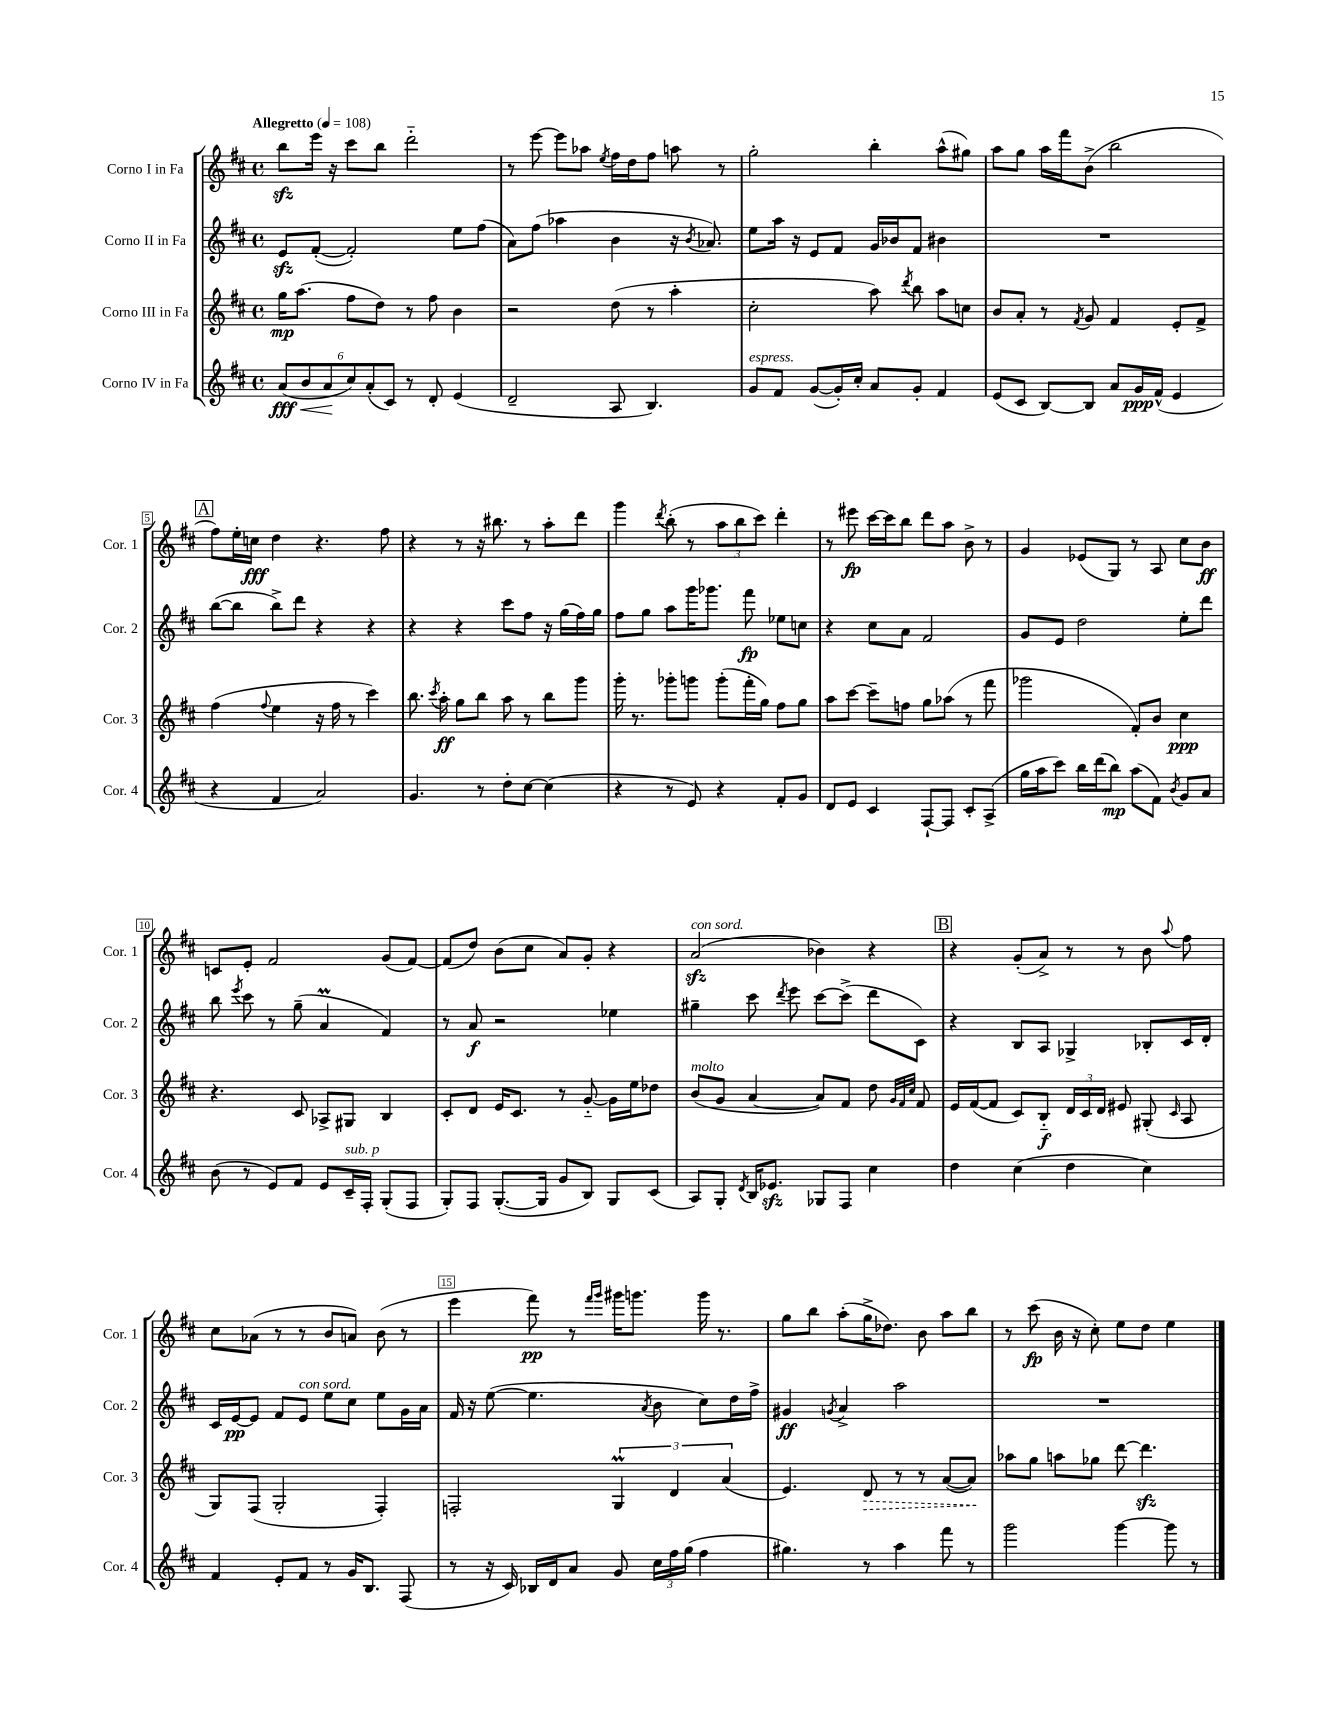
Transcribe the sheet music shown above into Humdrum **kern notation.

**kern	**dynam	**kern	**dynam	**kern	**dynam	**kern	**dynam
*part4	*part4	*part3	*part3	*part2	*part2	*part1	*part1
*staff4	*staff4	*staff3	*staff3	*staff2	*staff2	*staff1	*staff1
*I"Corno IV in Fa	*	*I"Corno III in Fa	*	*I"Corno II in Fa	*	*I"Corno I in Fa	*
*I'Cor. 4	*	*I'Cor. 3	*	*I'Cor. 2	*	*I'Cor. 1	*
*clefG2	*	*clefG2	*	*clefG2	*	*clefG2	*
*k[f#c#]	*	*k[f#c#]	*	*k[f#c#]	*	*k[f#c#]	*
*M4/4	*	*M4/4	*	*M4/4	*	*M4/4	*
*met(c)	*	*met(c)	*	*met(c)	*	*met(c)	*
*MM108	*	*MM108	*	*MM108	*	*MM108	*
=1	=1	=1	=1	=1	=1	=1	=1
!	!	!	!	!	!	!LO:TX:a:B:t=Allegretto	!
!	!LO:HP:b	!	!	!	!	!	!
(12a/L	< fff	16gg\KL	mp	8ezz/L	.	8bbzz\L	.
.	.	(8.aa\J	.	.	.	.	.
12b/	.	.	.	.	.	.	.
.	.	.	.	([8f#'/J	.	16eee\Jk	.
12a/	.	.	.	.	.	.	.
.	.	.	.	.	.	16r	.
12cc#/)	[	8ff#\L	.	2f#'/])	.	8ccc#\L	.
(12a'/	.	.	.	.	.	.	.
.	.	8dd\J)	.	.	.	8bb\J	.
12c#/J)	.	.	.	.	.	.	.
8r	.	8r	.	.	.	2ddd\	.
8d'/	.	8ff#\	.	.	.	.	.
(4e/	.	4b\	.	8ee\L	.	.	.
.	.	.	.	(8ff#\J	.	.	.
=2	=2	=2	=2	=2	=2	=2	=2
2d~/	.	2r	.	8a\L)	.	8r	.
.	.	.	.	(8ff#\J	.	[8eee\	.
.	.	.	.	4aa-X\	.	8eee\L]	.
.	.	.	.	.	.	8aa-X\J	.
.	.	.	.	.	.	8qee/	.
8A/	.	(8dd\	.	4b\	.	16ff#\LL	.
.	.	.	.	.	.	16dd\J	.
4.B/)	.	8r	.	.	.	8ff#\J	.
.	.	4aa'\	.	16r	.	8aan\	.
.	.	.	.	8qb/	.	.	.
.	.	.	.	8.a-X/)	.	.	.
.	.	.	.	.	.	8r	.
=3	=3	=3	=3	=3	=3	=3	=3
!LO:TX:a:i:t=espress.	!	!	!	!	!	!	!
8g/L	.	2cc#'\	.	8ee\L	.	2gg'\	.
8f#/J	.	.	.	16aa\Jk	.	.	.
.	.	.	.	16r	.	.	.
([8g/L	.	.	.	8e/L	.	.	.
16g'/L])	.	.	.	8f#/J	.	.	.
16cc#'/JJ	.	.	.	.	.	.	.
8a/L	.	8aa\)	.	16g/LL	.	4bb'\	.
.	.	.	.	16b-X/J	.	.	.
.	.	8qddd/	.	.	.	.	.
8g'/J	.	8bb\	.	8f#/J	.	.	.
4f#/	.	8aa\L	.	4b#X\	.	(8aa^^\L	.
.	.	8ccn\J	.	.	.	8gg#X\J)	.
=4	=4	=4	=4	=4	=4	=4	=4
(8e/L	.	8b/L	.	1r	.	8aa\L	.
8c#/J	.	8a'/J	.	.	.	8gg\J	.
[8B/L)	.	8r	.	.	.	16aa\LL	.
.	.	.	.	.	.	16fff#\J	.
.	.	8qf#/	.	.	.	.	.
8B/J]	.	8g/	.	.	.	(8b^\J	.
8a/L	.	4f#/	.	.	.	2bb\	.
16g/L	ppp	.	.	.	.	.	.
(16f#^^/JJ	.	.	.	.	.	.	.
4e/	.	8e'/L	.	.	.	.	.
.	.	8f#^/J	.	.	.	.	.
!!LO:LB:g=z
!!LO:REH:place=s1:t=A
=5	=5	=5	=5	=5	=5	=5	=5
4r	.	(4ff#\	.	([8bb\L	.	8ff#\L)	.
.	.	.	.	8bb\J]	.	16ee'\L	.
.	.	.	.	.	.	16ccn\JJ	fff
.	.	8qqff#/	.	.	.	.	.
4f#/	.	4ee\	.	8bb^\L)	.	4dd\	.
.	.	.	.	8ddd\J	.	.	.
2a/)	.	16r	.	4r	.	4.r	.
.	.	16ff#\	.	.	.	.	.
.	.	8r	.	.	.	.	.
.	.	4ccc#\)	.	4r	.	.	.
.	.	.	.	.	.	8ff#\	.
=6	=6	=6	=6	=6	=6	=6	=6
4.g/	.	8.bb\	.	4r	.	4r	.
.	.	8qccc#/	.	.	.	.	.
.	.	16aa'\	ff	.	.	.	.
.	.	8gg\L	.	4r	.	8r	.
8r	.	8bb\J	.	.	.	16r	.
.	.	.	.	.	.	8.bb#X\	.
8dd'\L	.	8aa\	.	8ccc#\L	.	.	.
[8cc#\J	.	8r	.	8ff#\J	.	8r	.
(4cc#\]	.	8bb\L	.	16r	.	8aa'\L	.
.	.	.	.	(16gg\LL	.	.	.
.	.	8ggg\J	.	16ff#\)	.	8ddd\J	.
.	.	.	.	16gg\JJ	.	.	.
=7	=7	=7	=7	=7	=7	=7	=7
4r	.	16ggg'\	.	8ff#\L	.	4ggg\	.
.	.	8.r	.	.	.	.	.
.	.	.	.	8gg\J	.	.	.
.	.	.	.	.	.	8qddd/	.
8r	.	8ggg-X'\L	.	8aa\L	.	(8bb'\	.
8e/)	.	8gggn\J	.	16ggg\K	.	8r	.
.	.	.	.	8.ggg-X\J	.	.	.
4r	.	(8ggg'\L	.	.	.	12aa\L	.
.	.	.	.	.	.	12bb\	.
.	.	16fff#'\L	.	8fff#\	fp	.	.
.	.	.	.	.	.	12ccc#\J)	.
.	.	16gg\JJ)	.	.	.	.	.
8f#'/L	.	8ff#\L	.	8ee-X\L	.	4ddd'\	.
8g/J	.	8gg\J	.	8ccn\J	.	.	.
=8	=8	=8	=8	=8	=8	=8	=8
8d/L	.	8aa\L	.	4r	.	8r	.
8e/J	.	[8ccc#\J	.	.	.	8eee#X\	fp
4c#/	.	8ccc#~\L]	.	8cc#\L	.	[16ccc#\LL	.
.	.	.	.	.	.	16ccc#\J]	.
.	.	8ffn\J	.	8a\J	.	8bb\J	.
[8F#`/L	.	8gg\L	.	2f#/	.	8ddd\L	.
8F#/J]	.	(8aa-X\J	.	.	.	8aa\J	.
8c#'/L	.	8r	.	.	.	8b^\	.
(8A^/J	.	8fff#\	.	.	.	8r	.
=9	=9	=9	=9	=9	=9	=9	=9
16gg\LL	.	2ggg-X\	.	8g/L	.	4g/	.
16aa\J	.	.	.	.	.	.	.
8ccc#\J)	.	.	.	8e/J	.	.	.
16bb\LL	.	.	.	2dd\	.	(8e-X/L	.
(16ddd\J	.	.	.	.	.	.	.
8bb\J)	mp	.	.	.	.	8G/J)	.
(8aa\L	.	8f#'/L)	.	.	.	8r	.
8f#\J)	.	8b/J	.	.	.	8A/	.
8qb/	.	.	.	.	.	.	.
8g/L	.	4cc#\	ppp	8ee'\L	.	8cc#\L	.
8a/J	.	.	.	8ddd\J	.	8b\J	ff
!!LO:LB:g=z
=10	=10	=10	=10	=10	=10	=10	=10
(8b\	.	4.r	.	8bb\	.	8cn/L	.
.	.	.	.	8qeee/	.	.	.
8r	.	.	.	8ccc#\	.	8e'/J	.
8e/L)	.	.	.	8r	.	2f#/	.
8f#/J	.	8c#/	.	(8gg~\	.	.	.
8e/L	.	8A-X^/L	.	4aM/	.	.	.
!LO:TX:a:i:t=sub. p	!	!	!	!	!	!	!
16c#~/L	.	8G#X/J	.	.	.	.	.
16F#'/JJ	.	.	.	.	.	.	.
(8G'/L	.	4B/	.	4f#/)	.	(8g/L	.
8F#/J	.	.	.	.	.	[8f#/J)	.
=11	=11	=11	=11	=11	=11	=11	=11
8G'/L)	.	8c#'/L	.	8r	.	(8f#/L]	.
8F#/J	.	8d/J	.	8a/	f	8dd/J)	.
([8.G'/L	.	16e/KL	.	2r	.	(8b\L	.
.	.	8.c#/J	.	.	.	.	.
.	.	.	.	.	.	8cc#\J	.
16G/Jk]	.	.	.	.	.	.	.
8g/L	.	8r	.	.	.	8a/L)	.
8B/J)	.	[8g/	.	.	.	8g'/J	.
8G/L	.	16g\LL]	.	4ee-X\	.	4r	.
.	.	16ee\J	.	.	.	.	.
(8c#/J	.	8dd-X\J	.	.	.	.	.
=12	=12	=12	=12	=12	=12	=12	=12
!	!	!	!	!	!	!LO:TX:a:i:t=con sord.	!
!	!	!LO:TX:a:i:t=molto	!	!	!	!	!
8A/L)	.	(8b/L	.	4gg#X~\	.	(2azz/	.
8G'/J	.	8g/J	.	.	.	.	.
8qd/	.	.	.	.	.	.	.
16B/KL	.	[4a/	.	8ccc#\	.	.	.
8.e-Xzz/J	.	.	.	.	.	.	.
.	.	.	.	8qddd/	.	.	.
.	.	.	.	8eee\	.	.	.
8G-X/L	.	8a/L])	.	[8ccc#\L	.	4b-X\)	.
8F#/J	.	8f#/J	.	(8ccc#^\J]	.	.	.
4cc#\	.	8dd\	.	8ddd\L	.	4r	.
.	.	32qqg/LLL	.	.	.	.	.
.	.	32qqf#/	.	.	.	.	.
.	.	32qqcc#/JJJ	.	.	.	.	.
.	.	8f#/	.	8c#\J)	.	.	.
!!LO:REH:place=s1:t=B
=13	=13	=13	=13	=13	=13	=13	=13
4dd\	.	16e/LL	.	4r	.	4r	.
.	.	([16f#/J	.	.	.	.	.
.	.	8f#/J]	.	.	.	.	.
(4cc#\	.	8c#/L)	.	8B/L	.	(8g'/L	.
.	.	8B/J	f	8A/J	.	8a^/J)	.
4dd\	.	24d/LL	.	4G-X^/	.	8r	.
.	.	24c#/	.	.	.	.	.
.	.	24d/JJ	.	.	.	.	.
.	.	8e#X/	.	.	.	8r	.
4cc#\)	.	(8G#X'/	.	8B-X'/L	.	8b\	.
.	.	16qqc#/	.	.	.	8qqaa/	.
.	.	8A/	.	16c#/L	.	8ff#\	.
.	.	.	.	16d'/JJ	.	.	.
!!LO:LB:g=z
=14	=14	=14	=14	=14	=14	=14	=14
4f#/	.	8G/L)	.	16c#/LL	.	8cc#\L	.
.	.	.	.	[16e/J	pp	.	.
.	.	(8F#/J	.	8e/J]	.	(8a-X\J	.
8e'/L	.	2G'/	.	8f#/L	.	8r	.
!	!	!	!	!LO:TX:a:i:t=con sord.	!	!	!
8f#/J	.	.	.	8e/J	.	8r	.
8r	.	.	.	8ee\L	.	8b/L	.
16g/KL	.	.	.	8cc#\J	.	8an/J)	.
8.B/J	.	.	.	.	.	.	.
.	.	4F#'/)	.	8ee\L	.	(8b\	.
(8F#/	.	.	.	16g\L	.	8r	.
.	.	.	.	16a\JJ	.	.	.
=15	=15	=15	=15	=15	=15	=15	=15
8r	.	2Fn'/	.	16f#/	.	4eee\	.
.	.	.	.	16r	.	.	.
16r	.	.	.	([8ee\	.	.	.
16c#/)	.	.	.	.	.	.	.
16B-X/LL	.	.	.	4.ee\]	.	8fff#\)	pp
16d/J	.	.	.	.	.	.	.
8a/J	.	.	.	.	.	8r	.
.	.	.	.	.	.	16qqfff#/LL	.
.	.	.	.	.	.	16qqggg/JJ	.
8g/	.	6GM/	.	.	.	16ggg#X\KL	.
.	.	.	.	.	.	8.gggn\J	.
.	.	.	.	8qa/	.	.	.
24cc#\LL	.	.	.	8b\	.	.	.
24ff#\	.	6d/	.	.	.	.	.
(24gg\JJ	.	.	.	.	.	.	.
4ff#\	.	.	.	8cc#\L)	.	16ggg\	.
.	.	.	.	.	.	8.r	.
.	.	(6a/	.	.	.	.	.
.	.	.	.	16dd\L	.	.	.
.	.	.	.	16ff#^\JJ	.	.	.
=16	=16	=16	=16	=16	=16	=16	=16
4.gg#X\)	.	4.e/)	.	4g#X/	ff	8gg\L	.
.	.	.	.	.	.	8bb\J	.
.	.	.	.	8qgn/	.	.	.
.	.	.	.	4a^/	.	(8aa'\L	.
!	!	!	!LO:HP:b	!	!	!	!
8r	.	8d/	>	.	.	16gg^\K	.
.	.	.	.	.	.	8.dd-X\J)	.
4aa\	.	8r	.	2aa\	.	.	.
.	.	8r	.	.	.	8b\	.
8fff#\	.	([8a/L	.	.	.	8aa\L	.
8r	.	8a/J])	.	.	.	8bb\J	.
.	.	.	]	.	.	.	.
=17	=17	=17	=17	=17	=17	=17	=17
2ggg\	.	8aa-X\L	.	1r	.	8r	.
.	.	8gg\J	.	.	.	(8ccc#\	fp
.	.	8aan\L	.	.	.	16b\	.
.	.	.	.	.	.	16r	.
.	.	8gg-X\J	.	.	.	8cc#'\)	.
[4ggg\	.	[8ddd\	.	.	.	8ee\L	.
.	.	4.dddzz\]	.	.	.	8dd\J	.
8ggg\]	.	.	.	.	.	4ee\	.
8r	.	.	.	.	.	.	.
==	==	==	==	==	==	==	==
*-	*-	*-	*-	*-	*-	*-	*-
